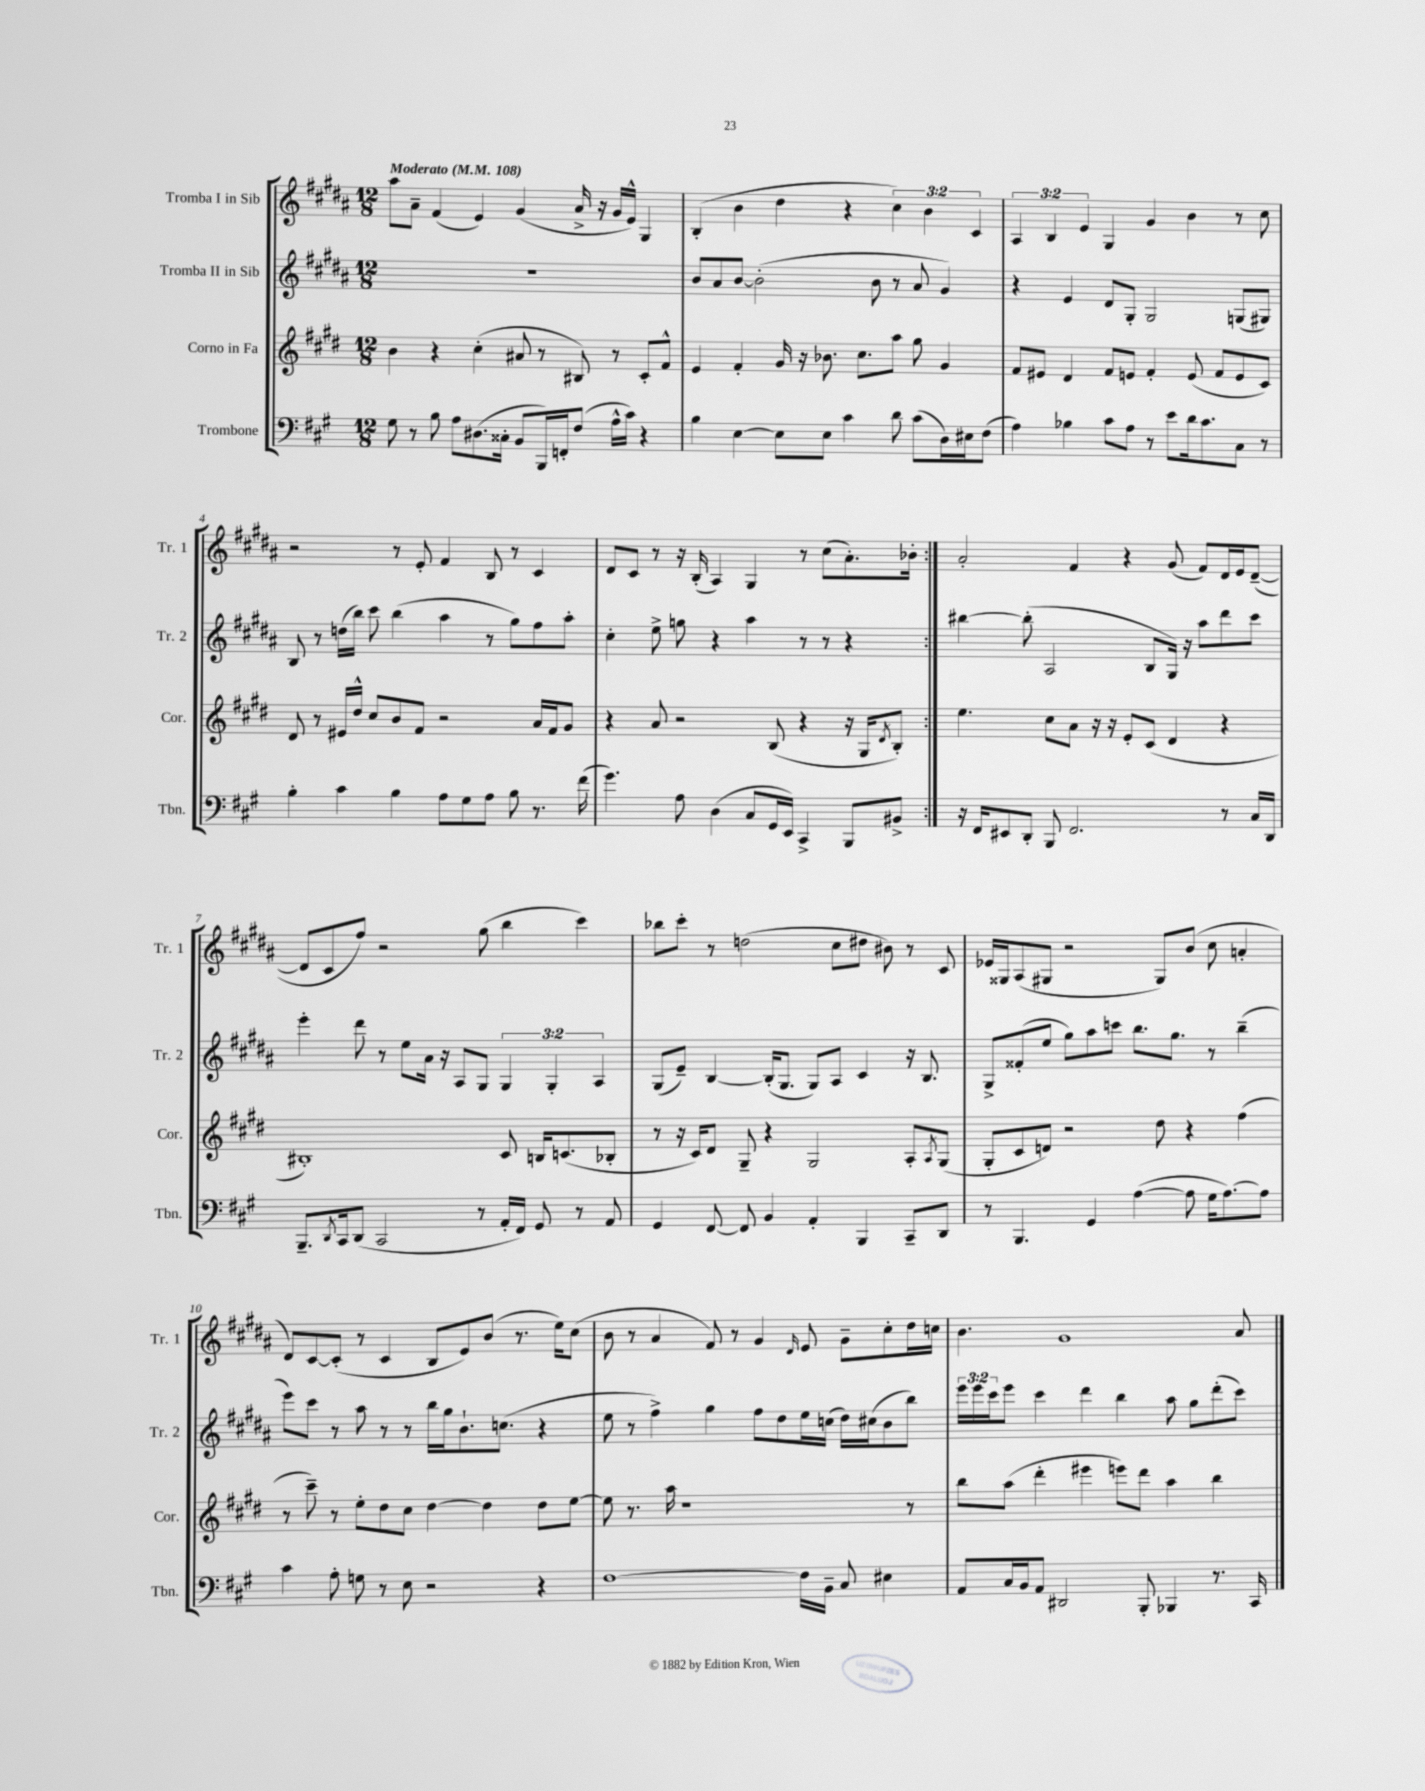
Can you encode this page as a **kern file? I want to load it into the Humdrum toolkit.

**kern	**kern	**kern	**kern
*part4	*part3	*part2	*part1
*staff4	*staff3	*staff2	*staff1
*I"Trombone	*I"Corno in Fa	*I"Tromba II in Sib	*I"Tromba I in Sib
*I'Tbn.	*I'Cor.	*I'Tr. 2	*I'Tr. 1
*clefF4	*clefG2	*clefG2	*clefG2
*k[f#c#g#]	*k[f#c#g#d#]	*k[f#c#g#d#a#]	*k[f#c#g#d#a#]
*M12/8	*M12/8	*M12/8	*M12/8
*MM108	*MM108	*MM108	*MM108
=1	=1	=1	=1
!	!	!	!LO:TX:a:B:t=Moderato
8G#\	4b\	1.r	8aa#\L
8r	.	.	8a#~\J
8B\	4r	.	(4f#/
8A\L	.	.	.
(8.D#X\	(4cc#'\	.	4e/)
16C##X'\Jk	.	.	.
8BB/L	8a#X/	.	(4g#/
16BBB/L)	8r	.	.
16FFn'/J	.	.	.
(8F#/J	8B#X/)	.	16a#^/
.	.	.	16r
16A^^\LL	8r	.	16g#/LL
16c#\JJ)	.	.	16e^^/JJ)
4r	8c#'/L	.	4G#/
.	8f#^^/J	.	.
=2	=2	=2	=2
4B\	4e/	8b/L	(4B'/
.	.	8a#/	.
[4E\	4f#'/	[8b/J	4b\
.	.	(2b'\]	.
8E\L]	16g#/	.	4dd#\
.	16r	.	.
8E\J	8.b-X\	.	.
4c#\	.	.	4r
.	8.cc#\L	.	.
.	.	8b\	.
8d\	8aa\J	8r	6cc#\)
(8c#\L	8gg#\	8a#/	.
.	.	.	6b\
16D\L)	4g#/	4g#/)	.
16E#X\J	.	.	.
.	.	.	6c#/
(8F#\J	.	.	.
=3	=3	=3	=3
4A\)	8f#/L	4r	6A#/
.	8e#X/J	.	.
.	.	.	6B/
4B-X\	4d#/	4e/	.
.	.	.	6e/
8c#\L	8f#/L	8d#/L	4G#/
8A\J	8en/J	8G#'/J	.
8r	4f#'/	2G#/	4g#/
8e\L	.	.	.
16d\k	(8e/	.	4b\
8.c#\	.	.	.
.	8f#/L	.	.
8C#\J	8e/	(8Gn/L	8r
8r	8c#/J)	8G#X/J)	8cc#\
!!LO:LB:g=z
=4	=4	=4	=4
4B'\	8d#/	8B/	2r
.	8r	8r	.
4c#\	16e#X/LL	(16ddn\LL	.
.	16dd#^^/JJ	16bb\JJ)	.
.	8cc#/L	8ccc#\	.
4B\	8b/	(4bb\	8r
.	8f#/J	.	8e'/
8A\L	2r	4aa#\	4f#/
8G#\	.	.	.
8A\J	.	8r	8B/
8B\	.	8gg#\L)	8r
8.r	16a/LL	8ff#\	4c#/
.	16f#/J	.	.
.	8g#/J	8aa#'\J	.
(16f#\	.	.	.
=5	=5	=5	=5
4.g#\)	4r	4cc#'\	8d#/L
.	.	.	8c#/J
.	8a/	8ee^\	8r
8A\	2r	8ggn\	16r
.	.	.	(16B'/
(4D\	.	4r	4A#/)
8C#/L	.	4aa#\	4G#/
16GG#/L	(8B/	.	.
16EE/JJ)	.	.	.
4CC#^/	4r	8r	8r
.	.	8r	(8cc#\L
8BBB/L	16r	4r	8.a#'\)
.	16G#/KL	.	.
.	8qd#/	.	.
8BB#X^/J	8B'/J)	.	.
.	.	.	16b-X'\Jk
=6:|!	=6:|!	=6:|!	=6:|!
16r	4.ee\	[4bb#X\	2a#'/
16FF#/KL	.	.	.
8EE#X/	.	.	.
8DD'/J	.	(8bb#'\]	.
8BBB/	8cc#\L	2A#/	.
2.FF#/	8a\J	.	4f#/
.	16r	.	.
.	16r	.	.
.	8e'/L	.	4r
.	(8c#/J	8B/L	.
.	4d#/	16G#/Jk)	(8g#/
.	.	16r	.
.	.	8aa#\L	8f#/L)
8r	4r	8ddd#\	16d#/L
.	.	.	16e/J
16C#/LL	.	8ccc#\J	([8d#~/J
16DD/JJ	.	.	.
!!LO:LB:g=z
=7	=7	=7	=7
8.BBB~/L	1B#X')	4eee'\	8d#/L]
.	.	.	8c#/
8qDD/	.	.	.
16CC#/k	.	.	.
(8DD/J	.	8ddd#\	8ff#/J)
2CC#/	.	8r	2r
.	.	8ee\L	.
.	.	16a#\Jk	.
.	.	16r	.
.	.	8A#/L	.
8r	.	8G#/J	(8gg#\
16AA'/LL	8c#/	6G#/	4bb\
16FF#/JJ)	.	.	.
8GG#/	16Bn/KL	.	.
.	.	6G#'/	.
.	(8.cn/	.	.
8r	.	.	4ccc#\)
.	.	6A#/	.
8AA/	8B-X'/J	.	.
=8	=8	=8	=8
4GG#/	8r	(8G#/L	8bb-X\L
.	16r	8e~/J)	8ccc#'\J
.	16c#/KL)	.	.
[8FF#/	8d#/J	[4B/	8r
8FF#/]	8G#~/	.	(2ddn\
4BB/	4r	(16B'/KL]	.
.	.	8.G#/J	.
4AA'/	2G#/	8G#/L)	.
.	.	8A#/J	8cc#\L
4BBB/	.	4c#/	8dd#X\J
.	.	.	8b#X\)
8CC#~/L	8A'/L	16r	8r
.	.	8.B/	.
.	8qA/	.	.
8DD/J	(8G#/J	.	8c#/
=9	=9	=9	=9
8r	8G#'/L	8G#^/L	16e-X/LL
.	.	.	16G##X/J
4.BBB/	8c#/	(8f##X'/	(8A#/
.	8dn/J)	8ee/J	8G#X/J
.	2r	8gg#\L)	2r
4GG#/	.	8aa#\	.
.	.	8cccn\J	.
([4A\	.	8.bb\L	.
.	8dd#\	.	8G#/L)
.	.	8.gg#\J	.
8A\]	4r	.	(8b/J
16G#\KL	.	8r	8cc#\
[8.A\)	.	.	.
.	(4ff#\	(4bb~\	4an'/
8A\J]	.	.	.
!!LO:LB:g=z
=10	=10	=10	=10
4c#\	8r	8eee\L)	8d#/L)
.	8ccc#~\)	8ccc#\J	[8c#/
8A'\	8r	8r	(8c#'/J]
8Gn\	8ee'\L	8aa#\	8r
8r	8dd#\	8r	4c#/
8E\	8cc#\J	8r	.
2r	[4dd#\	16bb\LL	8B/L
.	.	16gg#\J	.
.	.	8.b`\	8e/)
.	4dd#\]	.	(8b/J
.	.	(8.ccn\J	.
.	.	.	8.r
4r	8dd#\L	4r	.
.	.	.	16ee\KL)
.	[8ee\J	.	(8cc#\J
=11	=11	=11	=11
[1F#	8ee\]	8ee\	8b\
.	8.r	8r	8r
.	.	4ff#^\)	4a#/
.	16aa\	.	.
.	1r	.	.
.	.	4gg#\	8f#/)
.	.	.	8r
.	.	8ff#\L	4g#/
.	.	8dd#\	.
.	.	.	16qqd#/
16F#\LL]	.	16ee\L	8e/
16BB~\JJ	.	(16ccn\JJ	.
8C#/	.	16dd#\LL)	8g#~\L
.	.	(16cc#X\J	.
4E#X\	.	8b\	8cc#'\
.	8r	8bb\J)	16dd#\L
.	.	.	16ccn\JJ
=12	=12	=12	=12
8AA/L	8bb\L	24eee\LL	4.b\
.	.	24eee\	.
.	.	24ccc#\J	.
16C#/L	(8aa\J	8eee\J	.
16BB/J	.	.	.
8AA/J	4ddd#'\	4ccc#\	.
2DD#X/	.	.	1g#
.	4eee#X\	4ddd#\	.
.	8eeen\L)	4bb\	.
8BBB'/	8ddd#\J	.	.
4BBB-X/	4aa\	8aa#\	.
.	.	8gg#\L	.
8.r	4bb\	(8ddd#'\	.
.	.	8ccc#\J)	8a#/
16CC#/	.	.	.
==	==	==	==
*-	*-	*-	*-
